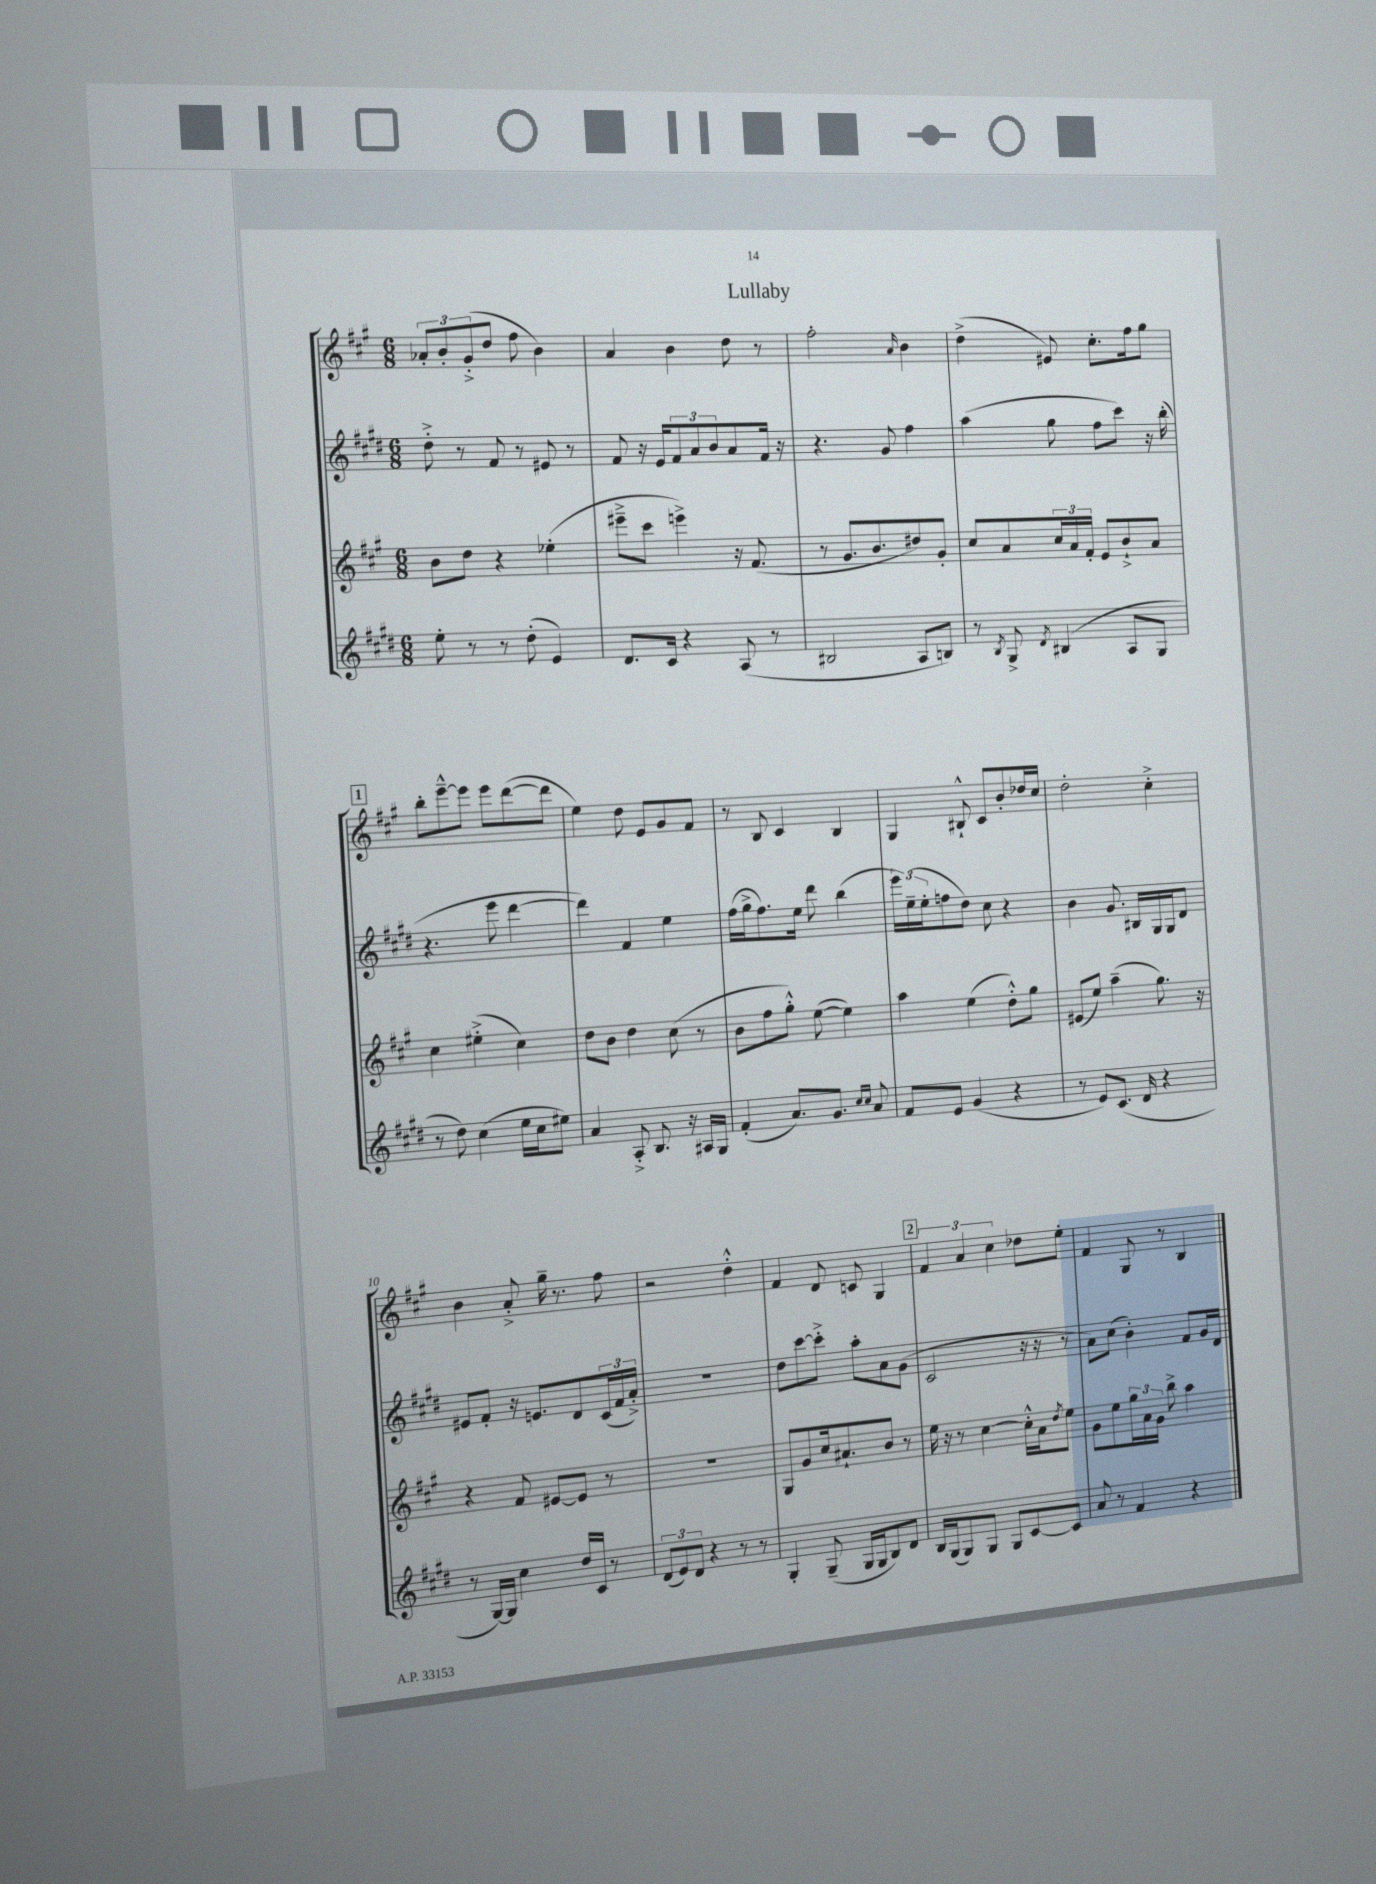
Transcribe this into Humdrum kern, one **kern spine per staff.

**kern	**kern	**kern	**kern
*staff4	*staff3	*staff2	*staff1
*clefG2	*clefG2	*clefG2	*clefG2
*k[f#c#g#d#]	*k[f#c#g#]	*k[f#c#g#d#]	*k[f#c#g#]
*M6/8	*M6/8	*M6/8	*M6/8
8ee'	8b	8dd#'^	12a-'
.	.	.	12b'
8r	8dd	8r	.
.	.	.	(12g#'^
8r	4r	8f#	8dd
(8dd#'	.	8r	8ff#
4e)	(4ee-'	8e#	4b)
.	.	8r	.
=	=	=	=
8.d#	8eee#~^	8f#	4a
.	8ccc#	16r	.
16c#	.	16e	.
4r	4eee^)	12f#	4b
.	.	12a	.
.	.	12b	.
(8A	16r	8a	8dd
.	(8.f#	.	.
8r	.	16f#	8r
.	.	16r	.
=	=	=	=
2B#	8r	4.r	2ff#'
.	8.g#	.	.
.	8.b	.	.
.	.	8g#	.
.	.	.	16qqa
8A	8dd#)	4ff#	4b
8B)	8g#'	.	.
=	=	=	=
8r	8cc#	(4aa	(4dd^
8qB	.	.	.
8G#^	8a	.	.
8qd#	.	.	.
(4B#	24cc#	8gg#	8e#)
.	24a	.	.
.	24f#'	.	.
.	8e	8ff#	8.cc#'
8A	8b`^	8ccc#)	.
.	.	.	16ff#
8G#	8a	16r	8gg#
.	.	(16bb'	.
=	=	=	=
8r	4cc#	4.r	8bb'
8dd#)	.	.	[8eee~^^
(4cc#	(4ee#'^	.	8eee]
.	.	8eee	8eee
16ee	4cc#)	[4ddd#	([8ddd
16cc#	.	.	.
8ee#)	.	.	8ddd]
=	=	=	=
4a	8dd	4ddd#])	4ee)
.	8b	.	.
8A'^	4dd	4f#	8dd
8.B	.	.	8e
.	(8cc#	4ee	8g#
16r	.	.	.
16A#	8r	.	8f#
16G#	.	.	.
=	=	=	=
(4f#'	8b	(16ff#	8r
.	.	16gg#^	.
.	8ff#	8.ff#)	8B
8.a)	8gg#'^^)	.	4c#
.	.	16ee	.
.	([8ee	8ddd#	.
8.g#	.	.	.
.	4ee])	(4bb	4B
16qqcc#	.	.	.
16qqcc#	.	.	.
8a	.	.	.
=	=	=	=
8f#	4aa	24eee)	4G#
.	.	(24ee~	.
.	.	24ee'	.
8e	.	8ff	.
(4g#	(4ee	8dd#)	8B#`^^
.	.	8cc#	8c#
4r	8dd'^^)	4r	8b'
.	8gg#	.	16dd-
.	.	.	16cc#
=	=	=	=
8r	(8e#	4b	2dd'
8e)	8ee)	.	.
(8.c#	(4aa~	8.g#	.
16d#	.	16B#	.
4r	8.gg#)	16G#	4cc#'^
.	.	16G#	.
.	.	8d#	.
.	16r	.	.
=	=	=	=
8r	4r	8e#	4b
[16G#)	.	8f#'	.
16G#]	.	.	.
4cc#	8f#	16r	8a'^
.	.	8.e	.
.	[8e#	.	16gg#~
.	.	.	8.r
16dd#	8e#]	8d#	.
16c#	.	.	.
8r	8r	(24c#	8ff#
.	.	24f#	.
.	.	24a'^)	.
=	=	=	=
(12d#	2.r	2.r	2r
12e)	.	.	.
12d#	.	.	.
4r	.	.	.
8r	.	.	4dd'^^
8r	.	.	.
=	=	=	=
4G#'	8G#	8dd#	4f#
.	8g#	[8ccc#	.
(8G#~	16cc#	8ccc#'^]	8d
.	8.a#`	.	.
16G#	.	8aa'	8c
16G#	.	.	.
8B)	8b	8a	4G#
8d#	8r	(8g#	.
=	=	=	=
16B	16ee	2c#	6f#
(16G#	16r	.	.
8G#)	8r	.	.
.	.	.	6a
8G#	[4cc#	.	.
.	.	.	6cc#
8G#	.	.	.
[8c#	16cc#'^^]	16r	8dd-
.	16a	16r	.
.	8qdd	.	.
8c#]	8ee	8r	8ee'
=	=	=	=
8a	8g#	8a)	4f#
8r	8ee	(8cc#	.
4f#	24gg#	4b')	8G#
.	24a	.	.
.	24g#	.	.
.	8bb^	.	8r
4r	4aa	8f#	4B
.	.	16g#	.
.	.	16d#	.
==	==	==	==
*-	*-	*-	*-
